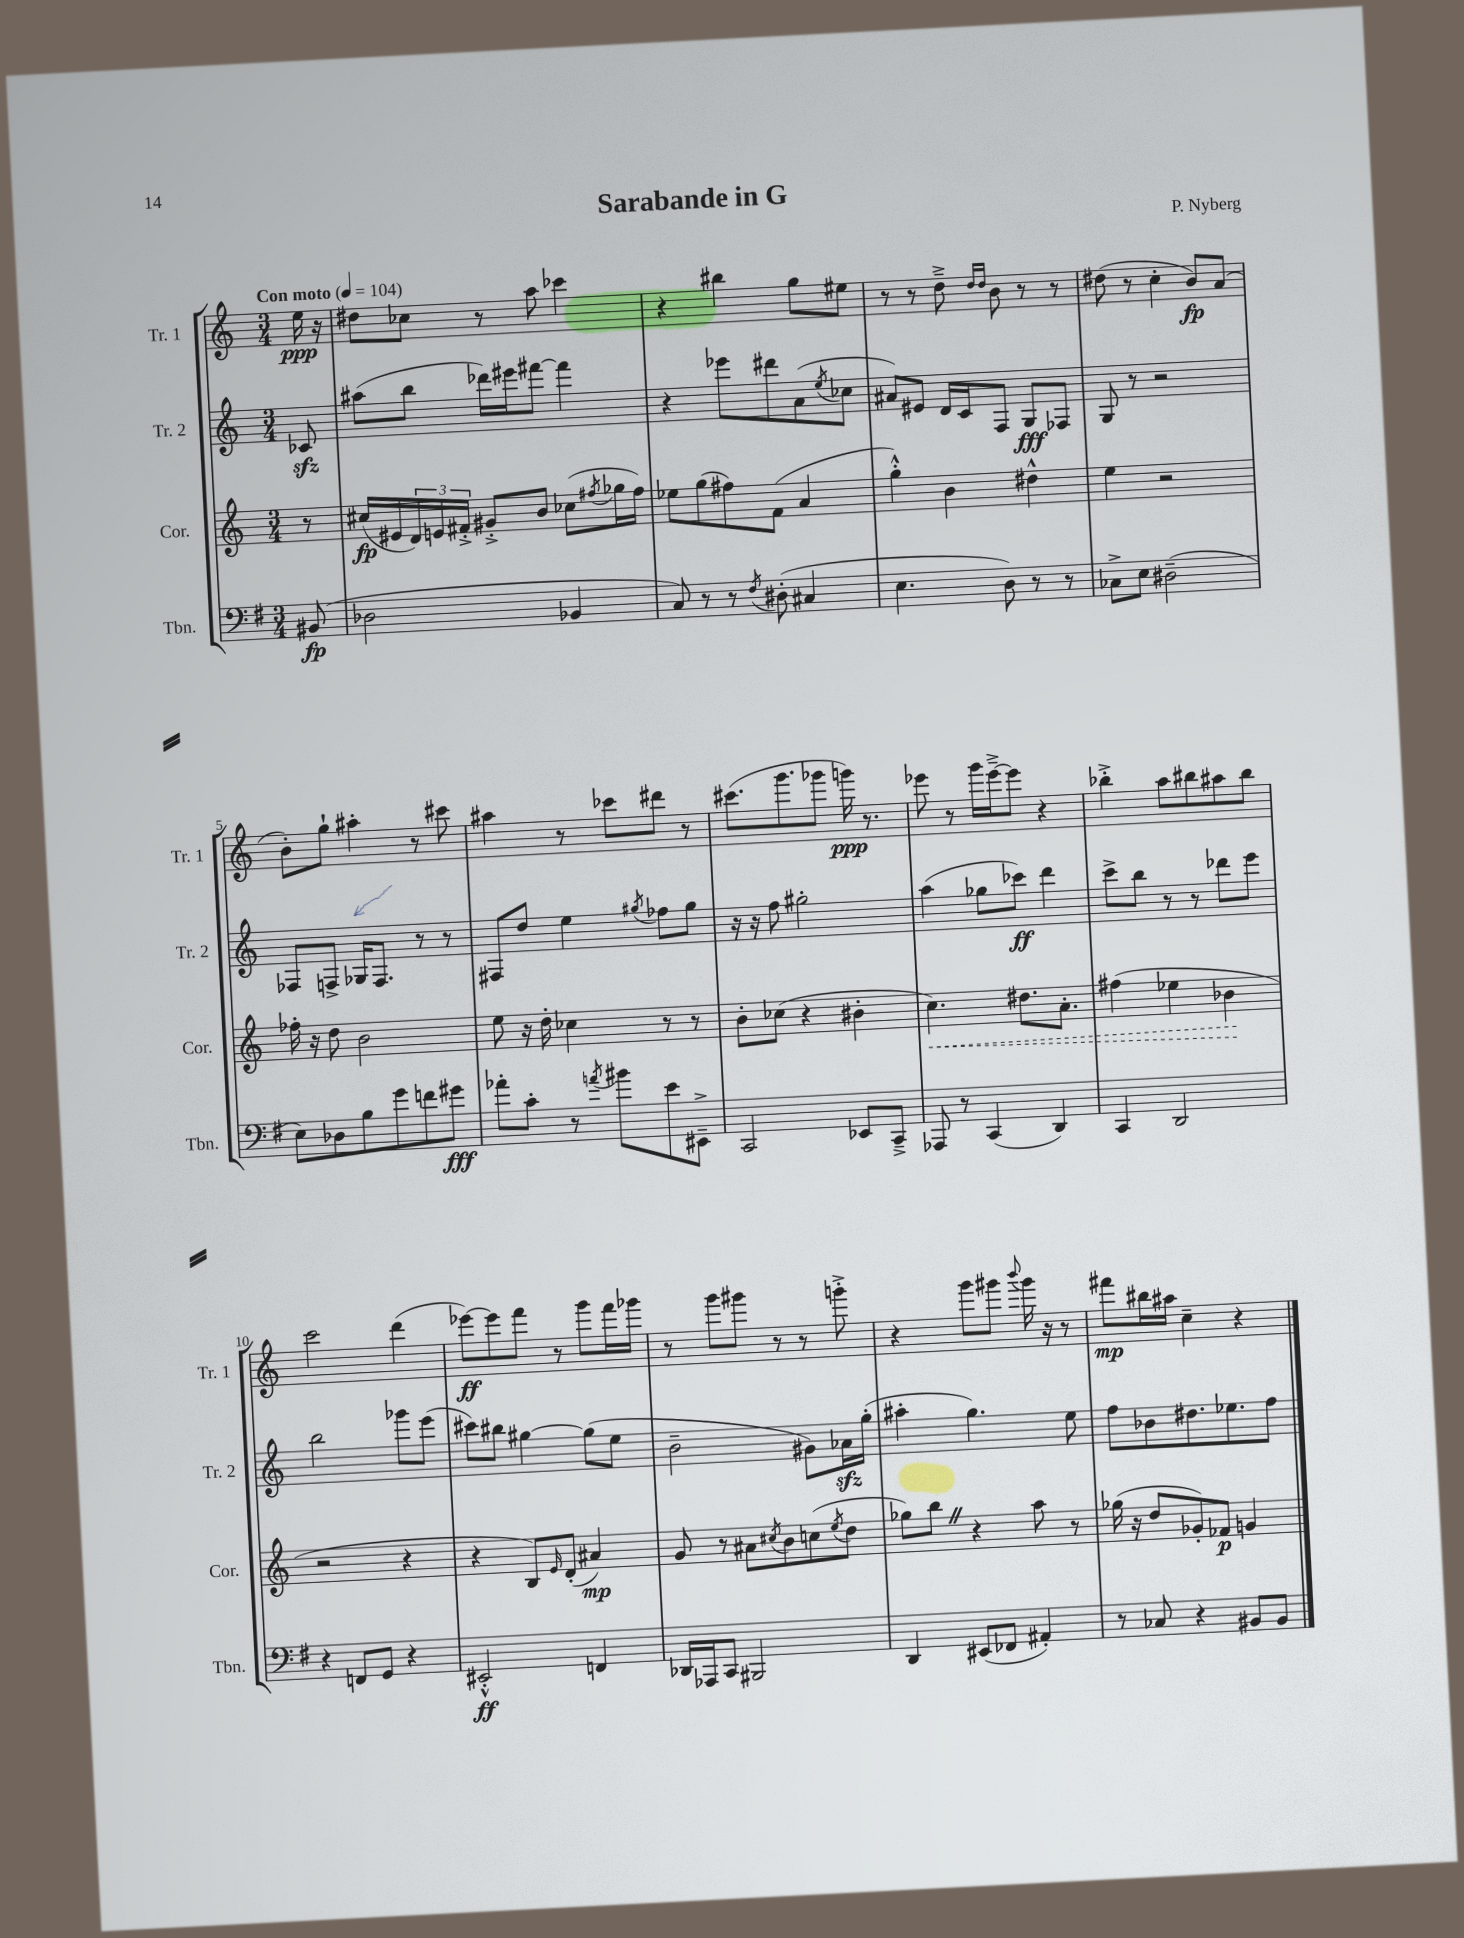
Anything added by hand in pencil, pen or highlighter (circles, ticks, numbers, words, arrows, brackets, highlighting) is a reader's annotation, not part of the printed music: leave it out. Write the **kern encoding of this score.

**kern	**kern	**kern	**kern
*staff4	*staff3	*staff2	*staff1
*clefF4	*clefG2	*clefG2	*clefG2
*k[f#]	*k[]	*k[]	*k[]
*M3/4	*M3/4	*M3/4	*M3/4
*MM104	*MM104	*MM104	*MM104
(8BB#	8r	8c-	16ee
.	.	.	16r
=	=	=	=
2D-	(16cc#	(8aa#	8dd#
.	16e#	.	.
.	24d)	8bb	8cc-
.	24e	.	.
.	24f#'^	.	.
.	8g#'^	16ddd-)	8r
.	.	16eee#	.
.	8b	[8fff#	8aa
4BB-	(8cc-	4fff#]	4ccc-
.	8qff#	.	.
.	16gg-	.	.
.	16ff#)	.	.
=	=	=	=
8C)	8ee-	4r	4r
8r	(8gg	.	.
8r	8ff#)	8eee-	4bb#
8qF#	.	.	.
(8D#'	(8f	8ddd#	.
4C#	4a	(8a	8gg
.	.	8qee	.
.	.	8cc-	8ee#
=	=	=	=
4.E	4gg'^^)	8a#)	8r
.	.	8e#	8r
.	4b	16d	8dd~^
.	.	16c	.
.	.	.	16qqdd
.	.	.	16qqdd
8D)	.	8F	8b
8r	4dd#^^	8G	8r
8r	.	8F-	8r
=	=	=	=
8C-^	4ee	8G	(8dd#
8E	.	8r	8r
(2D#~	2r	2r	4cc'
.	.	.	8b)
.	.	.	(8a
=	=	=	=
8E)	16ff-'	8F-	8b')
.	16r	.	.
8D-	8dd	8F^	8gg`
8B	2b	16G-	4aa#'
.	.	8.F	.
8g	.	.	.
8f	.	8r	8r
8g#	.	8r	8ccc#
=	=	=	=
8a-'	8ee	8F#	4aa#
8c'	16r	8dd	.
.	16dd'	.	.
8r	4cc-	4ee	8r
8qa	.	.	.
8b#	.	.	8ccc-
.	.	8qgg#	.
8e	8r	8ff-	8ddd#
8EE#~^	8r	8gg#	8r
=	=	=	=
2CC	8b'	16r	(8.ccc#
.	.	16r	.
.	(8cc-	8ff	.
.	.	.	8.ggg
.	4r	2gg#'	.
.	.	.	8ggg-
8EE-	4b#'	.	16ggg)
.	.	.	8.r
8CC~^	.	.	.
=	=	=	=
8AAA-	4.cc)	(4aa	8eee-
8r	.	.	8r
(4CC	.	8gg-	16ggg
.	.	.	[16eee-~^
.	8.dd#	8ccc-)	8eee-]
4DD)	.	4ddd	4r
.	8.a'	.	.
=	=	=	=
4CC	(4ff#	8ccc^	4bb-'^
.	.	8bb	.
2DD	4ee-	8r	8aa
.	.	8r	8bb#
.	4b-	8ddd-	8aa#
.	.	8eee	8bb#
=	=	=	=
4r	2r	2bb	2ccc
8FF	.	.	.
8GG	.	.	.
4r	4r	8ggg-	(4ddd
.	.	(8eee	.
=	=	=	=
2EE#'^^	4r	8ccc#)	[8eee-)
.	.	8bb#	8eee-]
.	8B)	[4gg#	8fff
.	16qqe	.	.
.	(8d'	.	8r
4FF	4a#)	(8gg#]	8ggg
.	.	8ee	16fff
.	.	.	16ggg-
=	=	=	=
16DD-	8g	2b~	8r
16AAA-	.	.	.
8CC	8r	.	8ggg
2BBB#	8a#	.	8ggg#
.	8qcc#	.	.
.	8b	.	8r
.	(8cc	8g#)	8r
.	8qee	.	.
.	8dd	16a-	8ggg'^
.	.	(16gg'	.
=	=	=	=
4DD	8gg-)	4aa#'	4r
.	8bb	.	.
(8EE#	4r	4.gg)	8ggg
8FF-	.	.	8ggg#
.	.	.	8qqbbb
4AA#')	8aa	.	16ggg#
.	.	.	16r
.	8r	8ee	8r
=	=	=	=
8r	(16gg-	8ff	8fff#
.	16r	.	.
8C-	8dd	8b-	16bb#
.	.	.	16aa#
4r	8g-')	8.dd#	4cc~
.	8f-	.	.
.	.	8.ee-	.
8BB#	4g	.	4r
8BB#	.	8ff	.
==	==	==	==
*-	*-	*-	*-
